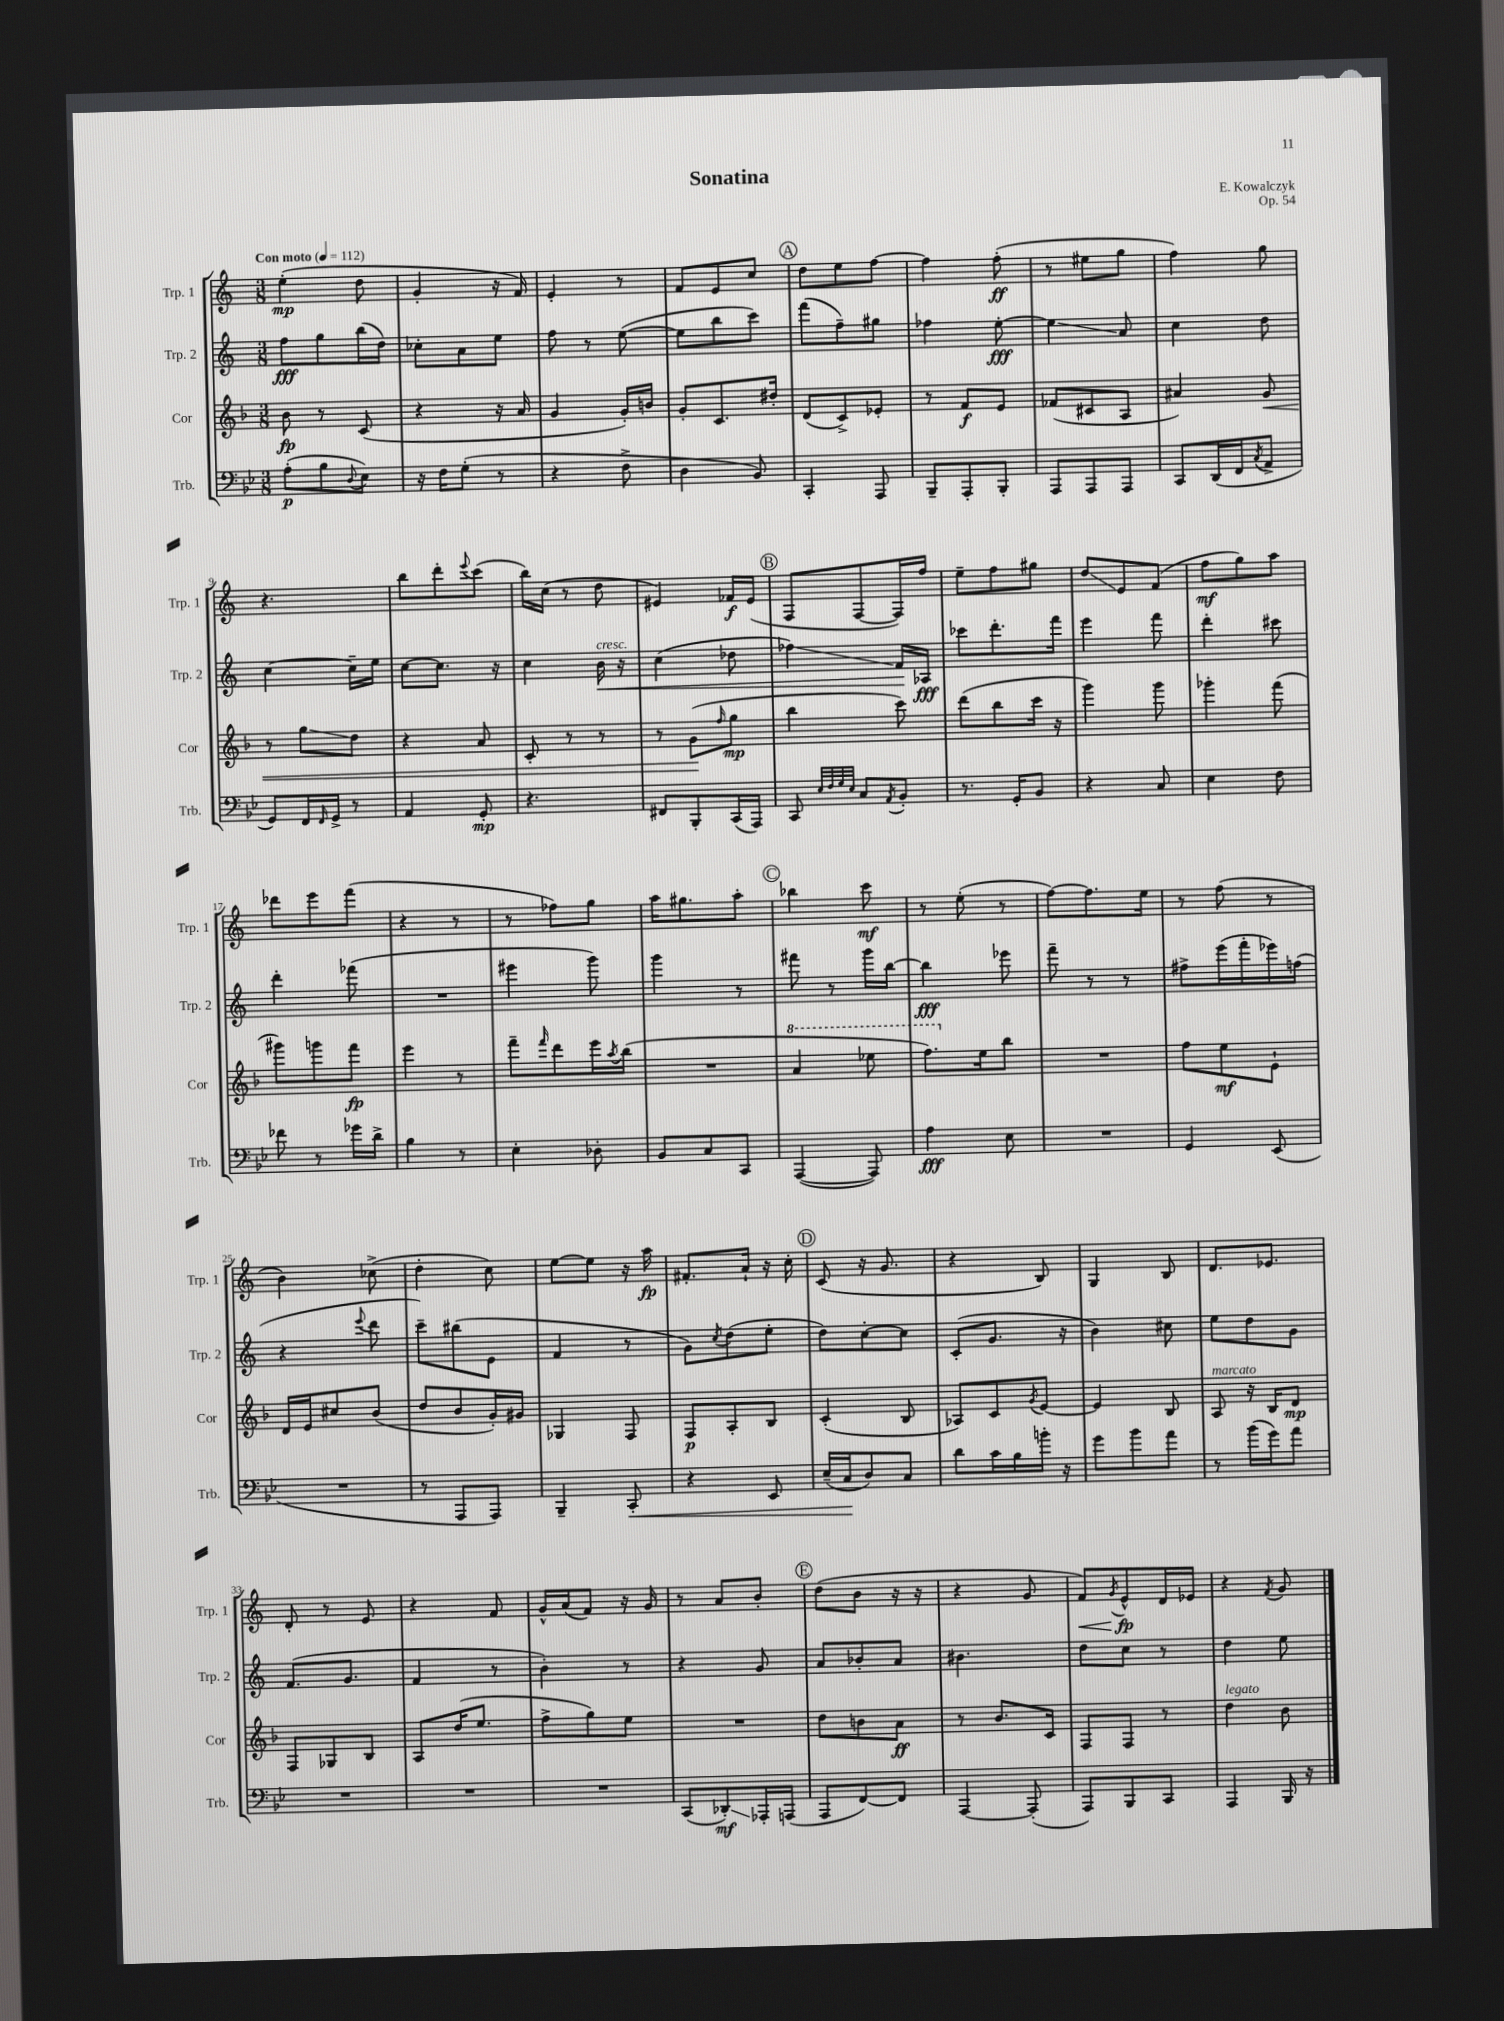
\header { title = "Sonatina" composer = "E. Kowalczyk" opus = "Op. 54" }
<<
\new StaffGroup <<
\new Staff = "s0" \with { instrumentName = "Trp. 1" shortInstrumentName = "Trp. 1" } {
    \clef treble \key c \major \numericTimeSignature \time 3/8 \tempo "Con moto" 4 = 112
    e''4-.\mp( d''8 |
    g'4-. r16 f'16) |
    e'4-. r8 |
    f'8 e'8 c''8 |
    \mark \markup { \circle "A" } d''8 e''8 f''8~ |
    f''4 f''8-.\ff( |
    r8 eis''8 g''8 |
    f''4) g''8 |
    r4. |
    b''8 d'''8-. \appoggiatura { e'''8 } c'''8( |
    b''16) c''16( r8 d''8 |
    eis'4) fes'16\f eis'16( |
    \mark \markup { \circle "B" } f8 f8~ f16) f''16 |
    e''8-- f''8 gis''8 |
    d''8\glissando e'8 f'8( |
    f''8\mf g''8) a''8 |
    des'''8 e'''8 f'''8( |
    r4 r8 |
    r8 fes''8) g''8 |
    a''16 gis''8. a''8-. |
    \mark \markup { \circle "C" } bes''4 c'''8\mf |
    r8 e''8-.( r8 |
    f''8~) f''8. e''16 |
    r8 f''8( r8 |
    b'4) ces''8->( |
    d''4-. c''8) |
    e''8~ e''8 r16 a''16\fp |
    fis'8.-. a'16-! r16 c''16-. |
    \mark \markup { \circle "D" } c'8( r16 g'8. |
    r4 b8) |
    g4 b8 |
    d'8. ees'8. |
    d'8-. r8 e'8 |
    r4 f'8 |
    g'16-^ a'16( f'8) r16 g'16 |
    r8 a'8 b'8-. |
    \mark \markup { \circle "E" } d''8( b'8 r16 r16 |
    r4 g'8 |
    f'8\<) \acciaccatura { g'8 } e'8-^\fp\! d'16 ees'16 |
    r4 \acciaccatura { f'8 } g'8 \bar "|." |
}
\new Staff = "s1" \with { instrumentName = "Trp. 2" shortInstrumentName = "Trp. 2" } {
    \clef treble \key c \major \numericTimeSignature \time 3/8
    f''8\fff g''8 b''16( d''16) |
    ces''8-. a'8 e''8 |
    f''8 r8 e''8~( |
    e''8 b''8 c'''8) |
    \mark \markup { \circle "A" } f'''8( f''8--) gis''8 |
    fes''4 e''8~-.\fff |
    e''4\glissando a'8 |
    c''4 d''8 |
    c''4~ c''16-- e''16 |
    c''8~ c''8. r16 |
    c''4 b'16\<^\markup { \italic "cresc." } r16 |
    c''4( des''8 |
    \mark \markup { \circle "B" } fes''4\glissando) f'16\! aes16\fff |
    ces'''8 d'''8.-. f'''16 |
    e'''4 f'''8 |
    d'''4-. cis'''8 |
    d'''4-. fes'''8( |
    R4. |
    eis'''4 g'''8) |
    g'''4 r8 |
    \mark \markup { \circle "C" } fis'''8 r8 g'''16 b''16~ |
    b''4\fff ees'''8 |
    f'''8-- r8 r8 |
    fis''8-> e'''16( f'''16-. ees'''16) f''16( |
    r4 \appoggiatura { e'''8 } d'''8 |
    c'''8--) bis''8( e'8 |
    f'4 r8 |
    g'8) \acciaccatura { c''8 } d''8( e''8-. |
    \mark \markup { \circle "D" } d''8) c''8~-. c''8 |
    c'8-.( g'8. r16 |
    b'4) cis''8 |
    e''8 d''8 g'8 |
    f'8.( g'8. |
    f'4 r8 |
    b'4-.) r8 |
    r4 g'8 |
    \mark \markup { \circle "E" } a'8 bes'8-. a'8 |
    bis'4. |
    d''8 c''8 r8 |
    d''4 e''8 \bar "|." |
}
\new Staff = "s2" \with { instrumentName = "Cor" shortInstrumentName = "Cor" } {
    \clef treble \key f \major \numericTimeSignature \time 3/8
    bes'8\fp r8 c'8( |
    r4 r16 a'16 |
    g'4 g'16-.) b'16 |
    g'8-. c'8. dis''16-. |
    \mark \markup { \circle "A" } d'8( c'8->) ees'8-. |
    r8 f'8\f e'8 |
    fes'8( cis'8 a8 |
    ais'4) g'8\< |
    r8 g''8\glissando d''8 |
    r4 a'8 |
    c'8-. r8 r8 |
    r8 g'8\!( \grace { f''16 } g''8\mp |
    \mark \markup { \circle "B" } bes''4 c'''8) |
    d'''8( bes''8 c'''16 r16 |
    g'''4) g'''8 |
    ges'''4-. f'''8( |
    gis'''8) g'''8 f'''8\fp |
    e'''4 r8 |
    f'''8-- \grace { f'''16 } d'''8 e'''16 \acciaccatura { a''8 } bes''16( |
    R4. |
    \mark \markup { \circle "C" } \ottava #1 a''4 ees'''8 |
    f'''8.) \ottava #0 e''16 bes''8 |
    R4. |
    f''8 e''8\mf e'8-! |
    d'16 e'16 cis''8 bes'8( |
    d''8 bes'8 g'16-.) gis'16 |
    ges4 f8 |
    f8\p a8-. bes8 |
    \mark \markup { \circle "D" } c'4-.( bes8 |
    aes8) c'8 \acciaccatura { g'8 } e'8~ |
    e'4 bes8 |
    a8^\markup { \italic "marcato" } r16 bes16 d'8\mp |
    f8 ges8 bes8 |
    a8 d''16( e''8. |
    f''8-> g''8) e''8 |
    R4. |
    \mark \markup { \circle "E" } d''8 b'8 a'8\ff |
    r8 bes'8. c'16 |
    f8 f8 r8 |
    d''4^\markup { \italic "legato" } bes'8 \bar "|." |
}
\new Staff = "s3" \with { instrumentName = "Trb." shortInstrumentName = "Trb." } {
    \clef bass \key bes \major \numericTimeSignature \time 3/8
    a8-.\p( bes8 \appoggiatura { d8 } ees8) |
    r16 f16 g8-.( r8 |
    r4 f8-> |
    d4 bes,8) |
    \mark \markup { \circle "A" } c,4-. a,,8 |
    bes,,8-- a,,8-. bes,,8-. |
    a,,8 a,,8 a,,8 |
    c,8 d,16( f,16 \acciaccatura { c8 } a,8-> |
    g,8) f,16 \grace { f,16 } g,16-> r8 |
    a,4 g,8-.\mp |
    r4. |
    fis,8 bes,,8-. c,16( a,,16) |
    \mark \markup { \circle "B" } c,8 \grace { ees32 f32 g32 ees32 } c8 \acciaccatura { a,8 } bes,8-. |
    r8. g,16-. bes,8 |
    r4 c8 |
    ees4 f8 |
    fes'8 r8 ges'16 d'16-> |
    bes4 r8 |
    ees4-. des8-. |
    bes,8 c8 c,8 |
    \mark \markup { \circle "C" } a,,4~( a,,8) |
    a4\fff ees8 |
    R4. |
    g,4 ees,8( |
    R4. |
    r8 a,,8 a,,8) |
    bes,,4-- c,8-.\< |
    r4 ees,8 |
    \mark \markup { \circle "D" } ees16--( c16\! d8) c8 |
    d'8 c'16 bes16 b'16-. r16 |
    g'8 bes'8 a'8 |
    r8 bes'16( g'16) a'8 |
    R4. |
    R4. |
    R4. |
    c,8( des,8-.\glissando\mf) aes,,16-. a,,16( |
    \mark \markup { \circle "E" } a,,8 f,8~) f,8 |
    a,,4~ a,,8-.( |
    a,,8) bes,,8 c,8 |
    a,,4 bes,,16 r16 \bar "|." |
}
>>
>>
